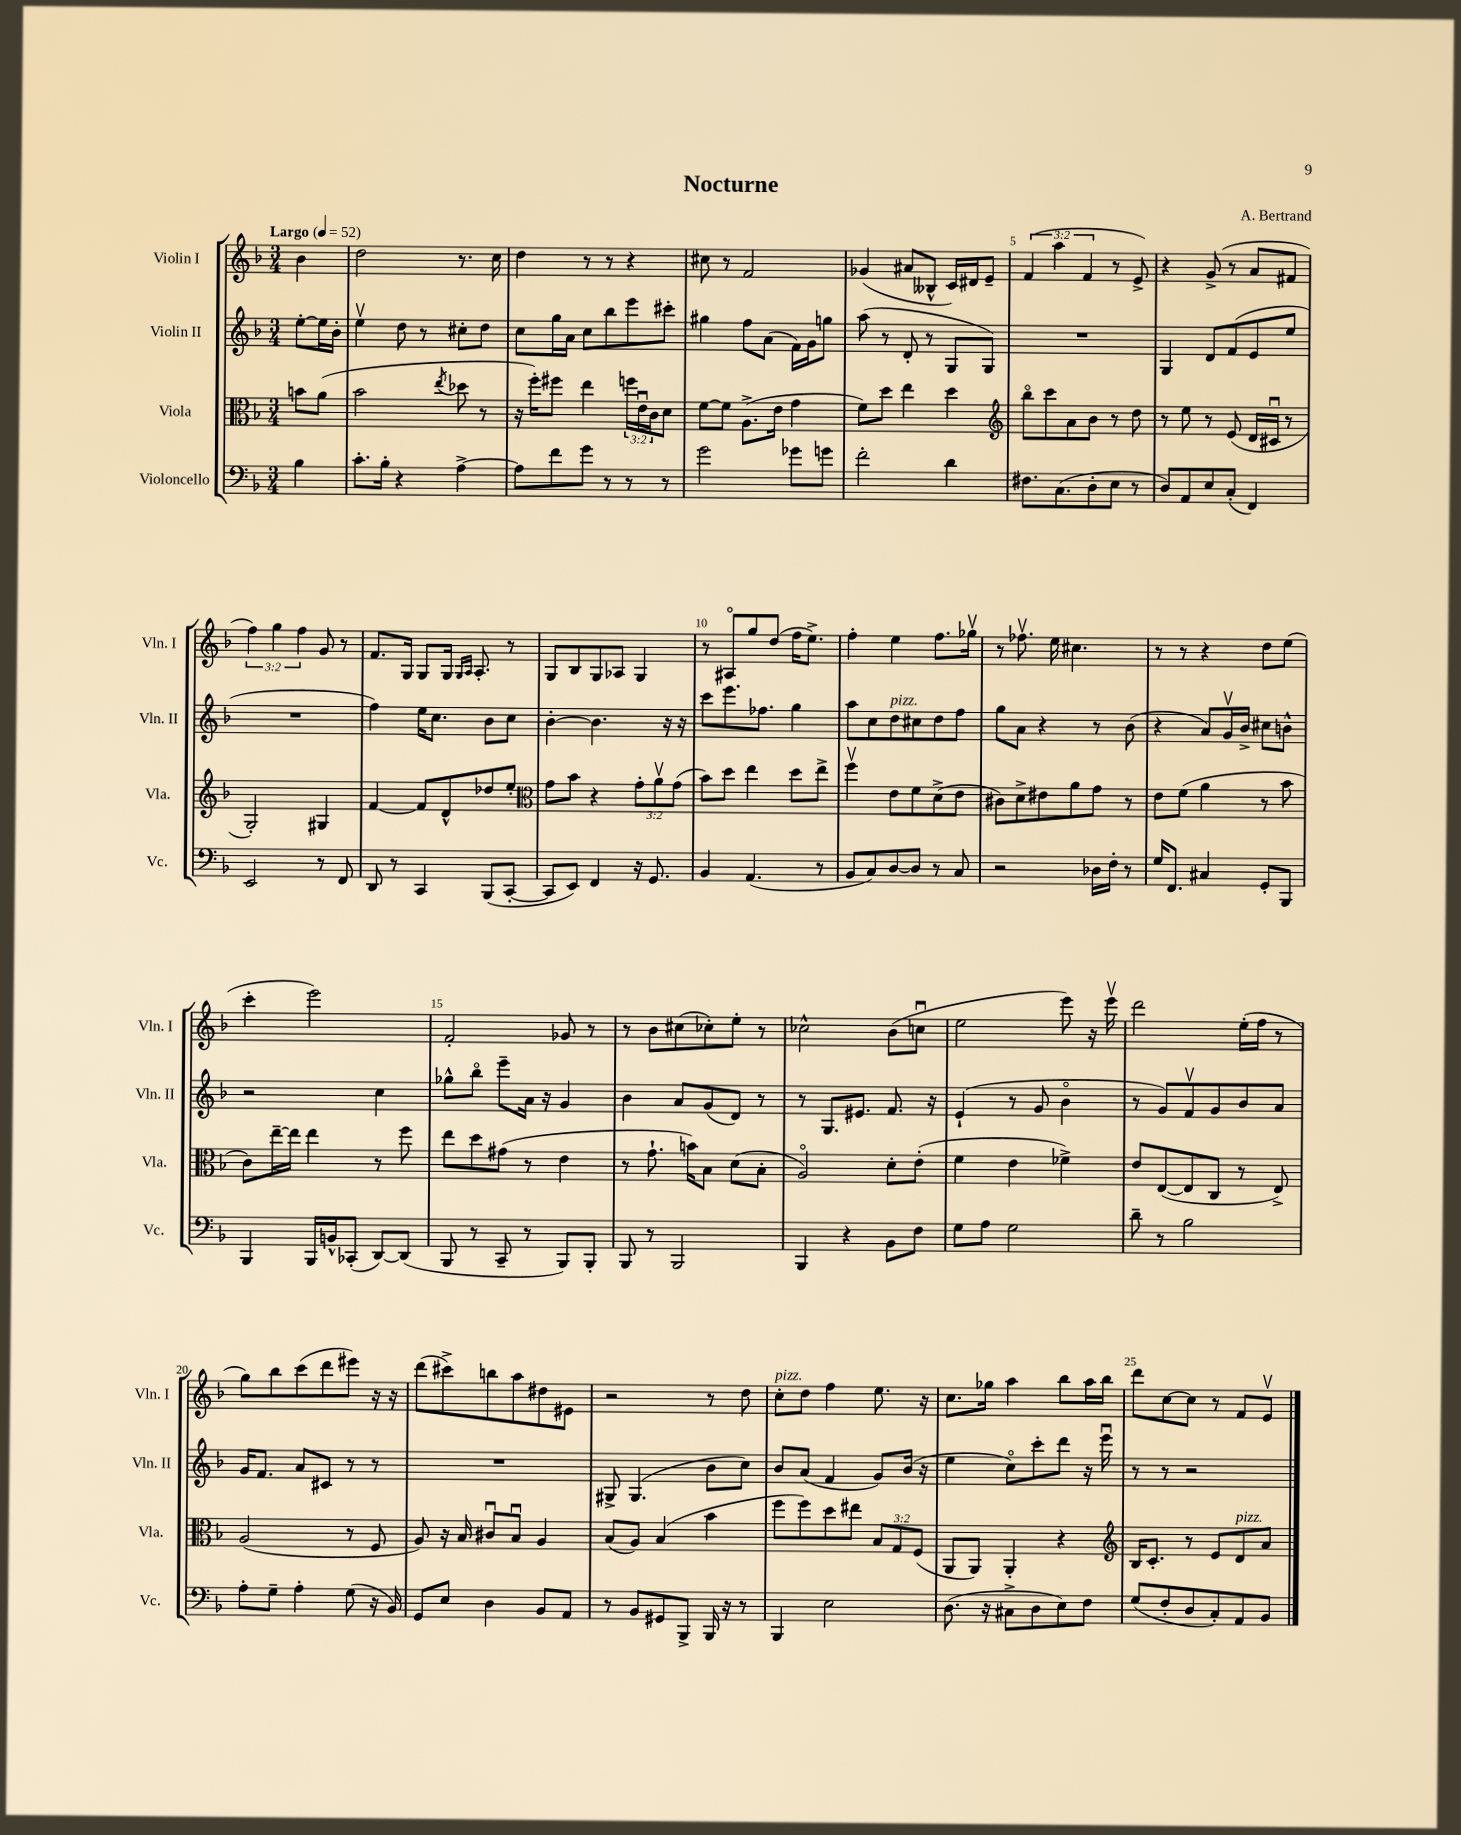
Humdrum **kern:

**kern	**kern	**kern	**kern
*staff4	*staff3	*staff2	*staff1
*clefF4	*clefC3	*clefG2	*clefG2
*k[b-]	*k[b-]	*k[b-]	*k[b-]
*M3/4	*M3/4	*M3/4	*M3/4
*MM52	*MM52	*MM52	*MM52
4B-\	8b\L	[8ee'\L	4b-\
.	(8a\J	16ee\]L	.
.	.	16b-'\JJ	.
=	=	=	=
8.c'\L	2b-\	4eev\	2dd\
16B-'\Jk	.	.	.
4r	.	8dd\	.
.	.	8r	.
.	8qee/	.	.
[4A^\	8dd-\	8cc#'\L	8.r
.	8r	8dd\J	.
.	.	.	16cc\
=	=	=	=
8A\]L	16r	8cc\L	4dd\
.	16ff'\LK)	.	.
8f\	8ff#\J	16gg\L	.
.	.	16a\JJ	.
8g\J	4ee\	8cc\L	8r
8r	.	8bb-\	8r
8r	24ff\LL	8eee\	4r
.	24eu\	.	.
.	24c\J	.	.
8r	8d\J	8ccc#'\J	.
=	=	=	=
2g\	[8f\L	4gg#\	8cc#\
.	8f\]J	.	8r
.	(8.A^\L	8ff\L	2f/
.	.	(8a\J	.
.	16e\Jk	.	.
8g-\L	4g\	16f\LL)	.
.	.	16g\J	.
8g\J	.	8gg\J	.
=	=	=	=
2f'\	8f\L)	(8aa\	(4g-/
.	8dd\J	8r	.
.	4ee\	8d'/	8a#/L
.	.	8r	8B--^^/J
4d\	4dd\	8G/L	16c/LL)
.	.	.	16d#/J
.	.	8G/J)	8e~/J
=	=	=	=
*	*clefG2	*	*
8.F#\L	8bb-o\L	2.r	(6f/
.	8ccc\	.	.
.	.	.	6aa\
(8.C\	.	.	.
.	8a\	.	.
.	.	.	6f/
8D'\	8b-\J	.	.
8E\J	8r	.	8r
8r	8dd\	.	8e^/)
=	=	=	=
8D/L)	8r	4G/	4r
8AA/	8ee\	.	.
8E/	8r	8d/L	(8g^/
(8C'/J	(8e/	(8f/	8r
4FF/)	16d/LL	8e/	8a/L
.	16c#u/JJ	.	.
.	8r	8ee/J	8f#/J
=	=	=	=
2EE/	2G'/)	2.r	6ff\)
.	.	.	6gg\
.	.	.	6ff\
8r	4G#/	.	8g/
8FF/	.	.	8r
=	=	=	=
8DD/	[4f/	4ff\)	8.f/L
8r	.	.	.
.	.	.	16G/Jk
4CC/	8f/]L	16ee\LK	8G/L
.	.	8.cc\J	.
.	8d^^/	.	16G/Jk
.	.	.	16qqG/LL
.	.	.	16qqA/JJ
.	.	.	8.A'/
(8BBB-/L	8dd-/	8b-\L	.
[8CC'/J	8ee'/J	8cc\J	8r
=	=	=	=
*	*clefC3	*	*
8CC/]L	8g\L	[4b-'\	8G/L
8EE/J)	8b-\J	.	8B-/
4FF/	4r	4.b-\]	8G/
.	.	.	8A-/J
16r	12g'\L	.	4G/
8.GG/	.	.	.
.	12av\	.	.
.	.	16r	.
.	(12g\J	.	.
.	.	16r	.
=	=	=	=
4BB-/	8b-\L)	8ccc\L	8r
.	8dd\J	8.eee\	8A#o/L
(4.AA/	4ee\	.	8gg/
.	.	8.ff-\J	.
.	.	.	(8dd/J
.	8dd\L	4gg\	16ff\LK
.	.	.	8.ee^\J)
8r	8ee^\J	.	.
=	=	=	=
8BB-/L	4ffv\	8aa\L	4ff'\
8C/)	.	8cc\	.
[8D/	8e\L	8dd\	4ee\
8D/]J	8f\	8cc#\	.
8r	(8d^\	8dd\	8.ff\L
8C/	8e\J	8ff\J	.
.	.	.	16gg-v\Jk
=	=	=	=
2r	8c#\L)	8gg\L	8r
.	8d^\	8a\J	8.ff-v\
.	8e#\	4r	.
.	.	.	16ee\
.	8a\	.	4.cc#\
16D-\LL	8g\J	8r	.
16F'\JJ	.	.	.
8r	8r	(8b-\	.
=	=	=	=
16G/LK	8e\L	4r	8r
8.FF/J	.	.	.
.	(8f\J	.	8r
4C#/	4a\	8a/L)	4r
.	.	16gv/L	.
.	.	16b-^/JJ	.
8GG'/L	8r	8cc#\L	8dd\L
8BBB-/J	8b-\	8b^^\J	(8ee\J
=	=	=	=
4BBB-/	8c\L)	2r	4ccc'\
.	[16ee~\L	.	.
.	16ee\]JJ	.	.
16BBB-/LL	4ee\	.	2eee\)
16BB^^/J	.	.	.
(8CC-'/J	.	.	.
[8DD/L)	8r	4cc\	.
(8DD/]J	8ff\	.	.
=	=	=	=
8BBB-/	8ee\L	8gg-^^\L	2f'/
8r	8dd\	8bb-o\J	.
8CC~/	(8g#\J	8eee~\L	.
8r	8r	16a\Jk	.
.	.	16r	.
8BBB-/L)	4e\	4g/	8g-/
8BBB-'/J	.	.	8r
=	=	=	=
8BBB-/	8r	4b-\	8r
8r	8.g`\	.	8b-\L
2BBB-/	.	8a/L	(8cc#\
.	16b\LK)	.	.
.	8B-\J	(8g/	8cc-'\)
.	(8d\L	8d/J)	8ee'\J
.	8B-'\J	8r	8r
=	=	=	=
4BBB-/	2Ao/)	8r	2cc-^^\
.	.	8.G/L	.
4r	.	.	.
.	.	8.e#/J	.
8BB-\L	8d'\L	8.f/	(8b-\L
8F\J	(8e'\J	.	8ccu\J
.	.	16r	.
=	=	=	=
8G\L	4f\	(4e`/	2ee\
8A\J	.	.	.
2G\	4e\	8r	.
.	.	8g/	.
.	4f-^\)	4b-o\	8eee\)
.	.	.	16r
.	.	.	16eeev\
=	=	=	=
8d~\	8e/L	8r	2ddd\
8r	([8E/	8g/L)	.
2B-\	8E/]	8fv/	.
.	8C/J	8g/	.
.	8r	8b-/	(16ee'\LL
.	.	.	16ff\JJ
.	8E^/)	8a/J	8r
=	=	=	=
8A'\L	(2A/	16g/LK	8gg\L)
.	.	8.f/J	.
8G~\J	.	.	8bb-\
4A'\	.	8a/L	(8ccc\
.	.	8c#/J	8ddd\
(8G\	8r	8r	8eee#\J)
16r	8F/	8r	16r
16BB-/)	.	.	16r
=	=	=	=
8GG/L	8A/)	2.r	(8ddd\L
8E/J	16r	.	8ccc#^\)
.	16B-/	.	.
4D\	8c#u/L	.	8bb\
.	8B-u/J	.	8aa\
8BB-/L	4A/	.	8dd#\
8AA/J	.	.	8e#\J
=	=	=	=
8r	(8B-/L	8G#^/	2r
8BB-/L	8A/J)	(4.G#/	.
8GG#/	(4B-/	.	.
8BBB-^/J	.	.	.
16BBB-/	4b-\	8b-\L	8r
16r	.	.	.
8r	.	8cc\J)	8dd\
=	=	=	=
4BBB-/	8ff\L	8b-/L	8cc'\L
.	8ff\)	(8a/J	8dd\J
2E\	8dd\	4f/	4ff\
.	8ee#\J	.	.
.	12B-/L	8g/L)	8.ee\
.	12G/	.	.
.	.	(16b-/Jk	.
.	(12F/J	.	.
.	.	16r	16r
=	=	=	=
(8.D\	8AA/L	4ee\	8.cc\L
.	8AA/J)	.	.
16r	.	.	16gg-\Jk
8C#^\L	4AA'/	8cco\L)	4aa\
8D\	.	8ccc'\	.
8E\)	4r	8ddd\J	8bb-\L
8F\J	.	16r	16aa\L
.	.	16eeeu\	16bb-\JJ
=	=	=	=
*	*clefG2	*	*
(8G/L	16B-/LK	8r	8ddd\L
.	8.c'/J	.	.
8F'/	.	8r	[8cc\
8D/	8r	2r	8cc\]J
8C'/)	8e/L	.	8r
8AA/	8d/	.	8f/L
8BB-/J	8a/J	.	8ev/J
==	==	==	==
*-	*-	*-	*-
